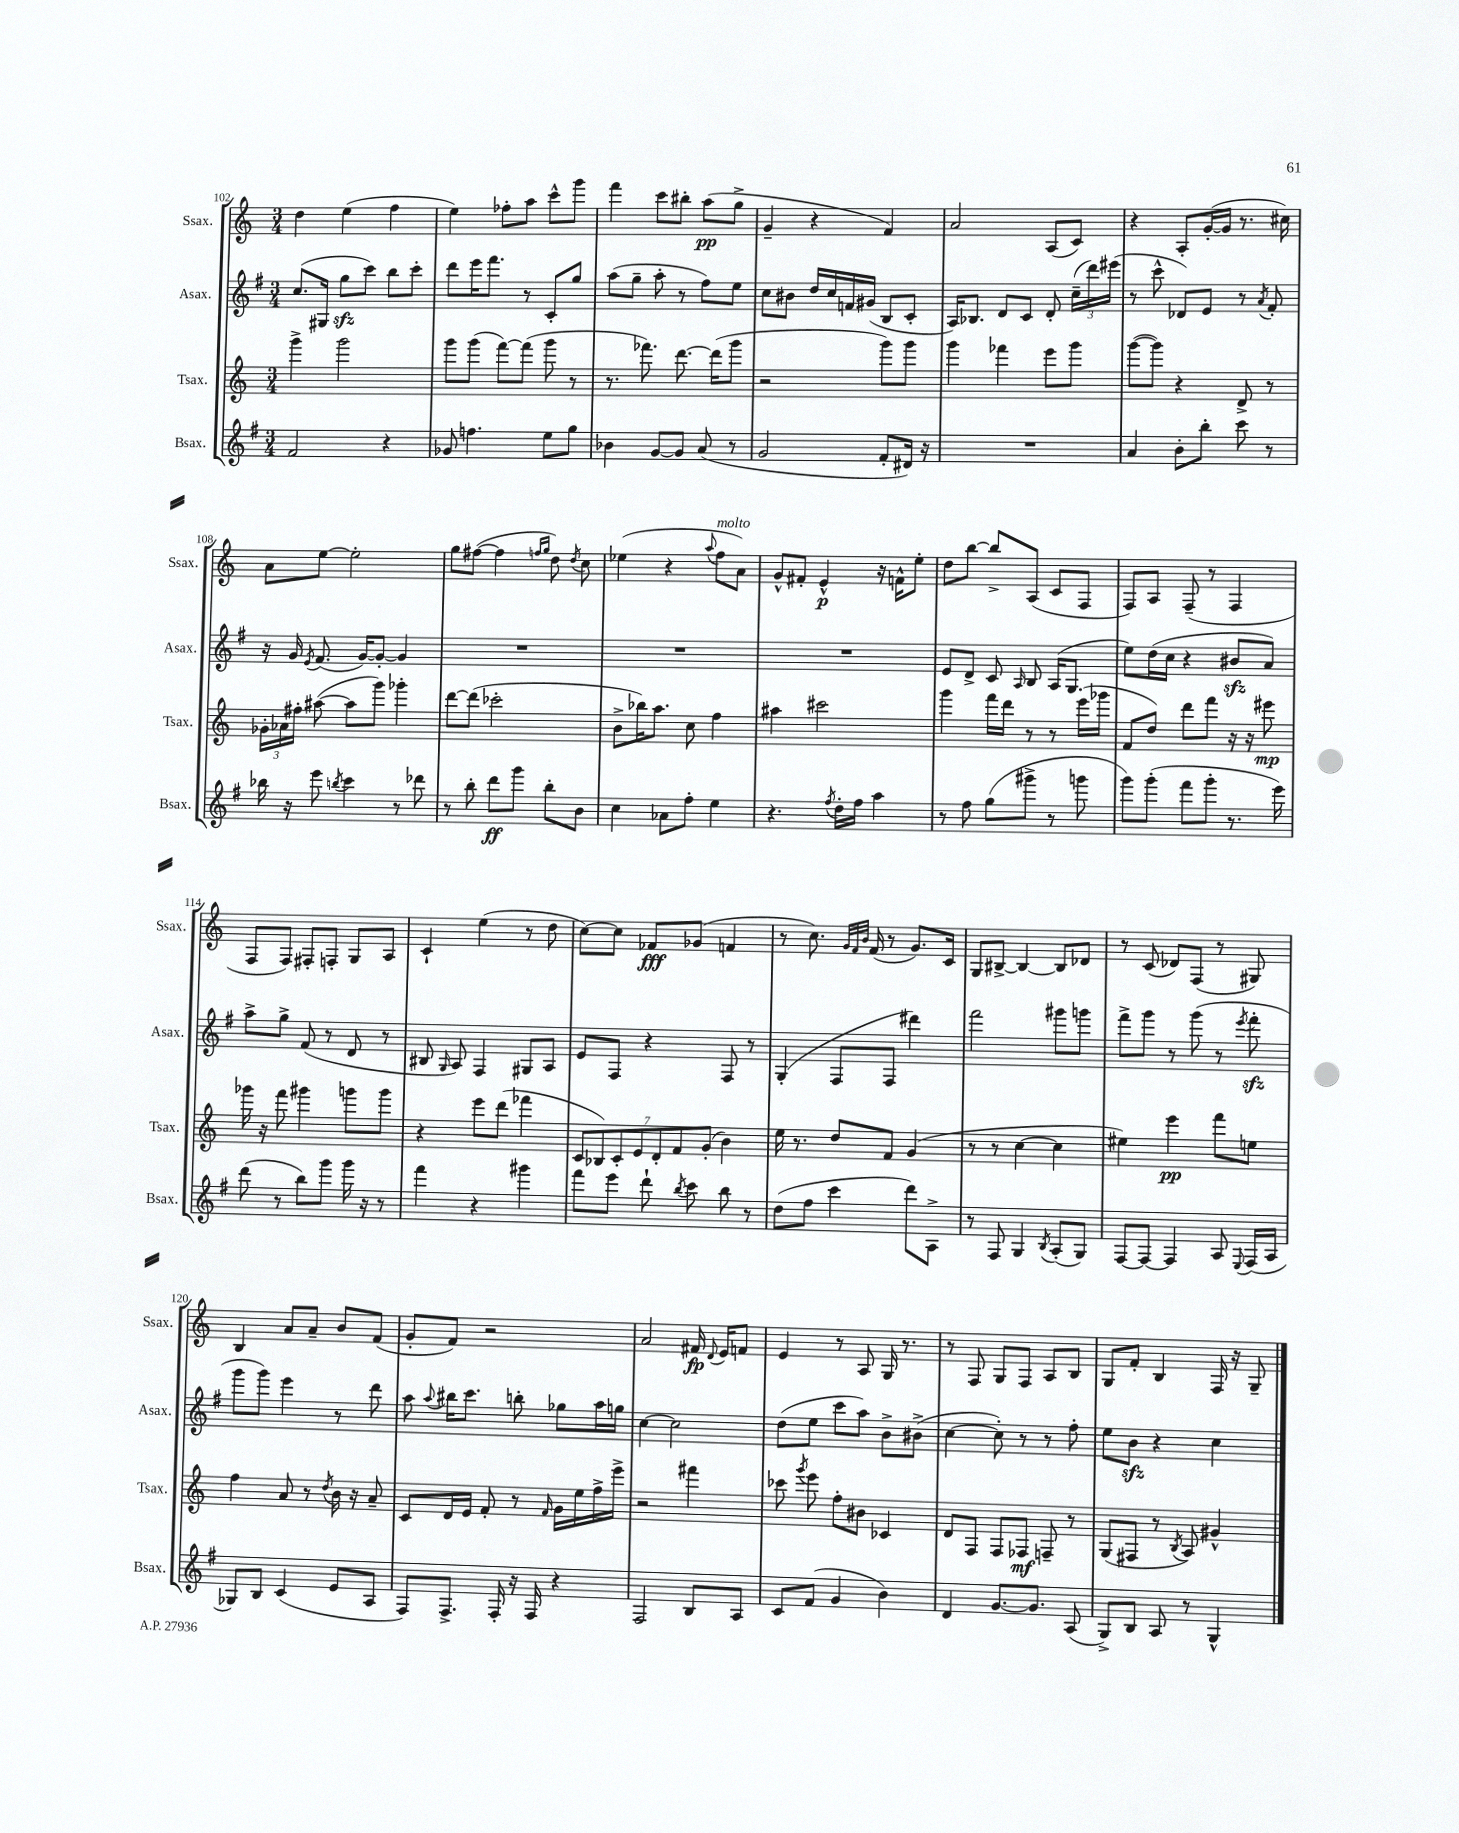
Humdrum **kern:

**kern	**kern	**kern	**kern
*staff4	*staff3	*staff2	*staff1
*clefG2	*clefG2	*clefG2	*clefG2
*k[f#]	*k[]	*k[f#]	*k[]
*M3/4	*M3/4	*M3/4	*M3/4
2f#/	4ggg^\	(8.cc/L	4dd\
.	.	16G#/Jk	.
.	2ggg\	8gg\L	(4ee\
.	.	8ccc\J)	.
4r	.	8bb\L	4ff\
.	.	8ccc'\J	.
=	=	=	=
8g-/	8ggg\L	8ddd\L	4ee\)
4.ff\	(8ggg\J	16eee\K	.
.	.	8.fff#\J	.
.	[8fff\L)	.	8ff-'\L
.	(8fff\]J	8r	8aa\J
8ee\L	8ggg\	8c'/L	8ccc^^\L
8gg\J	8r	8gg/J	8ggg\J
=	=	=	=
4b-\	8.r	(8aa\L	4fff\
.	.	8gg~\J	.
.	8.fff-\)	.	.
[8g/L	.	8aa'\	8ccc\L
8g/]J	[8.ddd\	8r	8bb#'\J
(8a/	.	8ff#\L)	(8aa\L
.	(16ddd\]LK	.	.
8r	8ggg\J	8ee\J	8gg^\J
=	=	=	=
2g/	2r	8cc\L	4g~/
.	.	8b#\J	.
.	.	16dd/LL	4r
.	.	16cc/	.
.	.	16f/	.
.	.	(16g#/JJ	.
8f#'/L	8ggg\L)	8B/L	4f/)
16d#/Jk)	8ggg\J	8c'/J	.
16r	.	.	.
=	=	=	=
2.r	4ggg\	16A/LK)	2a/
.	.	8.B-/J	.
.	4fff-\	8d/L	.
.	.	8c/J	.
.	8eee\L	8d'/	(8A/L
.	8ggg\J	(24cc~\LL	8c/J)
.	.	24ddd\)	.
.	.	(24eee#\JJ	.
=	=	=	=
4a/	([8ggg\L	8r	4r
.	8ggg\]J)	8ccc^^\	.
8b'\L	4r	8d-/L)	8A'/L
8bb'\J	.	8e/J	([16g'/L
.	.	.	16g/]JJ
8ccc\	8d^/	8r	8.r
.	.	8qa/	.
8r	8r	8f#'/	.
.	.	.	16cc#\)
=	=	=	=
16bb-\	24g-'\LL	16r	8a\L
.	24a-\	.	.
16r	.	16g/	.
.	24ff#'\JJ	.	.
.	.	8qe/	.
8eee\	([8aa#\	(8.f#/	[8ee\J
8qbb/	.	.	.
4ccc\	8aa#\]L	.	2ee'\]
.	.	[16g/LK)	.
.	8ggg\J)	8g'/_J	.
8r	4ggg-'\	4g/]	.
8ddd-\	.	.	.
=	=	=	=
8r	[8ddd\L	2.r	8gg\L
8bb'\	(8ddd\]J	.	([8ff#\J
8ddd\L	2ccc-'\	.	4ff#\]
8ggg\J	.	.	.
.	.	.	16qqff/LL
.	.	.	16qqgg/JJ
8bb'\L	.	.	8dd\)
.	.	.	8qdd/
8b\J	.	.	8cc\
=	=	=	=
4cc\	8b^\L	2.r	(4ee-\
.	16bb-\K)	.	.
.	8.aa\J	.	.
8a-\L	.	.	4r
8ff#'\J	8cc\	.	.
.	.	.	8qqaa/
4ee\	4ff\	.	8ff\L
.	.	.	8a\J)
=	=	=	=
4.r	4aa#\	2.r	8g^^/L
.	.	.	8f#'/J
.	2ccc#\	.	4e^^/
8qff#/	.	.	.
16dd'\LL	.	.	.
16ff#\JJ	.	.	.
4aa\	.	.	16r
.	.	.	16f^^\LK
.	.	.	8ee'\J
=	=	=	=
8r	4ggg\	8e/L	8dd\L
8ff#\	.	8d^/J	[8bb\J
(8gg\L	16fff\LL	8c/	8bb^/]L
.	16ddd\JJ	.	.
.	.	16qqA/	.
8ggg#^\J	8r	8B/	(8A/J
8r	8r	(16A/LK	8c/L
.	.	8.G/J	.
8ggg\	(16eee\LL	.	8F/J
.	16ggg-\JJ	.	.
=	=	=	=
8ggg\L)	8f/L	8ee\L)	8F/L)
(8ggg'\J	8dd/J)	(16dd\L	8A/J
.	.	16cc\JJ	.
8fff#\L	8ddd\L	4r	(8F~/
8ggg'\J	8fff\J	.	8r
8.r	16r	8b#/L	4F/
.	16r	.	.
.	8eee#\	8a/J)	.
16eee\)	.	.	.
=	=	=	=
(8ddd\	16ggg-\	8aa^\L	8F/L
.	16r	.	.
8r	8fff\	8gg^\J	8F/J)
8bb\L)	4ggg#\	(8f#/	8F#'/L
8ggg\J	.	8r	8F'/J
16ggg\	8ggg\L	8d/	8G/L
16r	.	.	.
8r	8ggg\J	8r	8A/J
=	=	=	=
4fff#\	4r	8B#/	4c`/
.	.	16qqG/	.
.	.	8A/)	.
4r	8eee\L	4F#/	(4ee\
.	(8ddd\J	.	.
4ggg#\	4fff-\	8G#/L	8r
.	.	8A/J	8dd\
=	=	=	=
8fff#\L	14c/L	8e/L	[8cc\L)
.	14B-/)	.	.
8eee\J	.	8F#/J	8cc\]J
.	14c'/	.	.
.	14e/	.	.
8ddd`\	.	4r	8f-/L
.	14d'/	.	.
.	14f/	.	.
8qbb/	.	.	.
8ccc\	.	.	(8g-/J
.	(14g'/J	.	.
8bb\	4b\)	8F#/	4f/
8r	.	8r	.
=	=	=	=
(8dd\L	16ee\	(4G'/	8r
.	8.r	.	.
8ff#\J	.	.	8.cc\)
4ccc\	8dd/L	8F#/L	.
.	.	.	32qqg/LLL
.	.	.	32qqf/
.	.	.	32qqb/JJJ
.	.	.	(16f/
.	8f/J	8F#/J	8r
8ddd\L)	(4g/	4ddd#\)	8.g/L)
8A^\J	.	.	.
.	.	.	16c/Jk
=	=	=	=
8r	8r	2fff#\	8G/L
8F#/	8r	.	[8B#^/J
4G/	[4cc\	.	4B#/_
8qB/	.	.	.
(8A'/L	4cc\]	8ggg#\L	8B#/]L
8G/J)	.	8ggg\J	8d-/J
=	=	=	=
[8F#/L	4ee#\)	8fff#^\L	8r
8F#/_J	.	8ggg\J	(8c/
4F#/]	4eee\	8r	8d-/L)
.	.	(8ggg\	(8F/J
8A/	8fff\L	8r	8r
8qqE/	.	8qeee/	.
(16F#/LL	8ee\J	8fff#'\	8G#/)
16A/JJ	.	.	.
=	=	=	=
8G-/L)	4ff\	8ggg\L	4B/
8B/J	.	8ggg\J)	.
(4c/	8a/	4eee\	8a/L
.	8r	.	8a~/J
.	8qdd/	.	.
8e/L	16b\	8r	8b/L
.	16r	.	.
8A/J	8a~/	8ddd\	(8f/J
=	=	=	=
8F#/L)	8c/L	8aa\	8g'/L
.	.	8qqaa/	.
8.F#^/J	16d/L	16bb#\LK	8f/J)
.	16e/JJ	8.ccc\J	.
.	8f'/	.	2r
16F#'/	.	.	.
16r	8r	8bb'\	.
16F#/	.	.	.
.	16qqf/	.	.
4r	16g\LL	8gg-\L	.
.	16ee\	.	.
.	16ff^\	16aa\L	.
.	16eee^\JJ	16gg\JJ	.
=	=	=	=
2F#/	2r	[4cc\	2a/
.	.	2cc\]	.
8B/L	4fff#\	.	16f#/
.	.	.	8qqd/
.	.	.	16e/LK
8A/J	.	.	8f/J
=	=	=	=
8c/L	8ccc-\	(8dd\L	4e/
.	8qggg/	.	.
(8f#/J	8eee\	8ee\J	.
4g/	8ff'\L	8ccc\L	8r
.	8b#\J	8aa\J)	8A/
4b\)	4c-/	8b^\L	16G/
.	.	.	8.r
.	.	(8b#^\J	.
=	=	=	=
4d/	8d/L	[4cc\	8r
.	8F/J	.	8F/
[8.g/L	8F/L	8cc'\])	8G/L
.	8F-/J	8r	8F/J
8.g/]J	.	.	.
.	8F~/	8r	8A/L
(8A/	8r	8ff#'\	8B/J
=	=	=	=
8G^/L)	(8G/L	8ee\L	8G/L
8B/J	8F#/J	8b\J	8f'/J
8A/	8r	4r	4B/
.	8qB/	.	.
8r	8A/)	.	.
4G^^/	4g#^^/	4cc\	16F/
.	.	.	16r
.	.	.	8G~/
==	==	==	==
*-	*-	*-	*-
